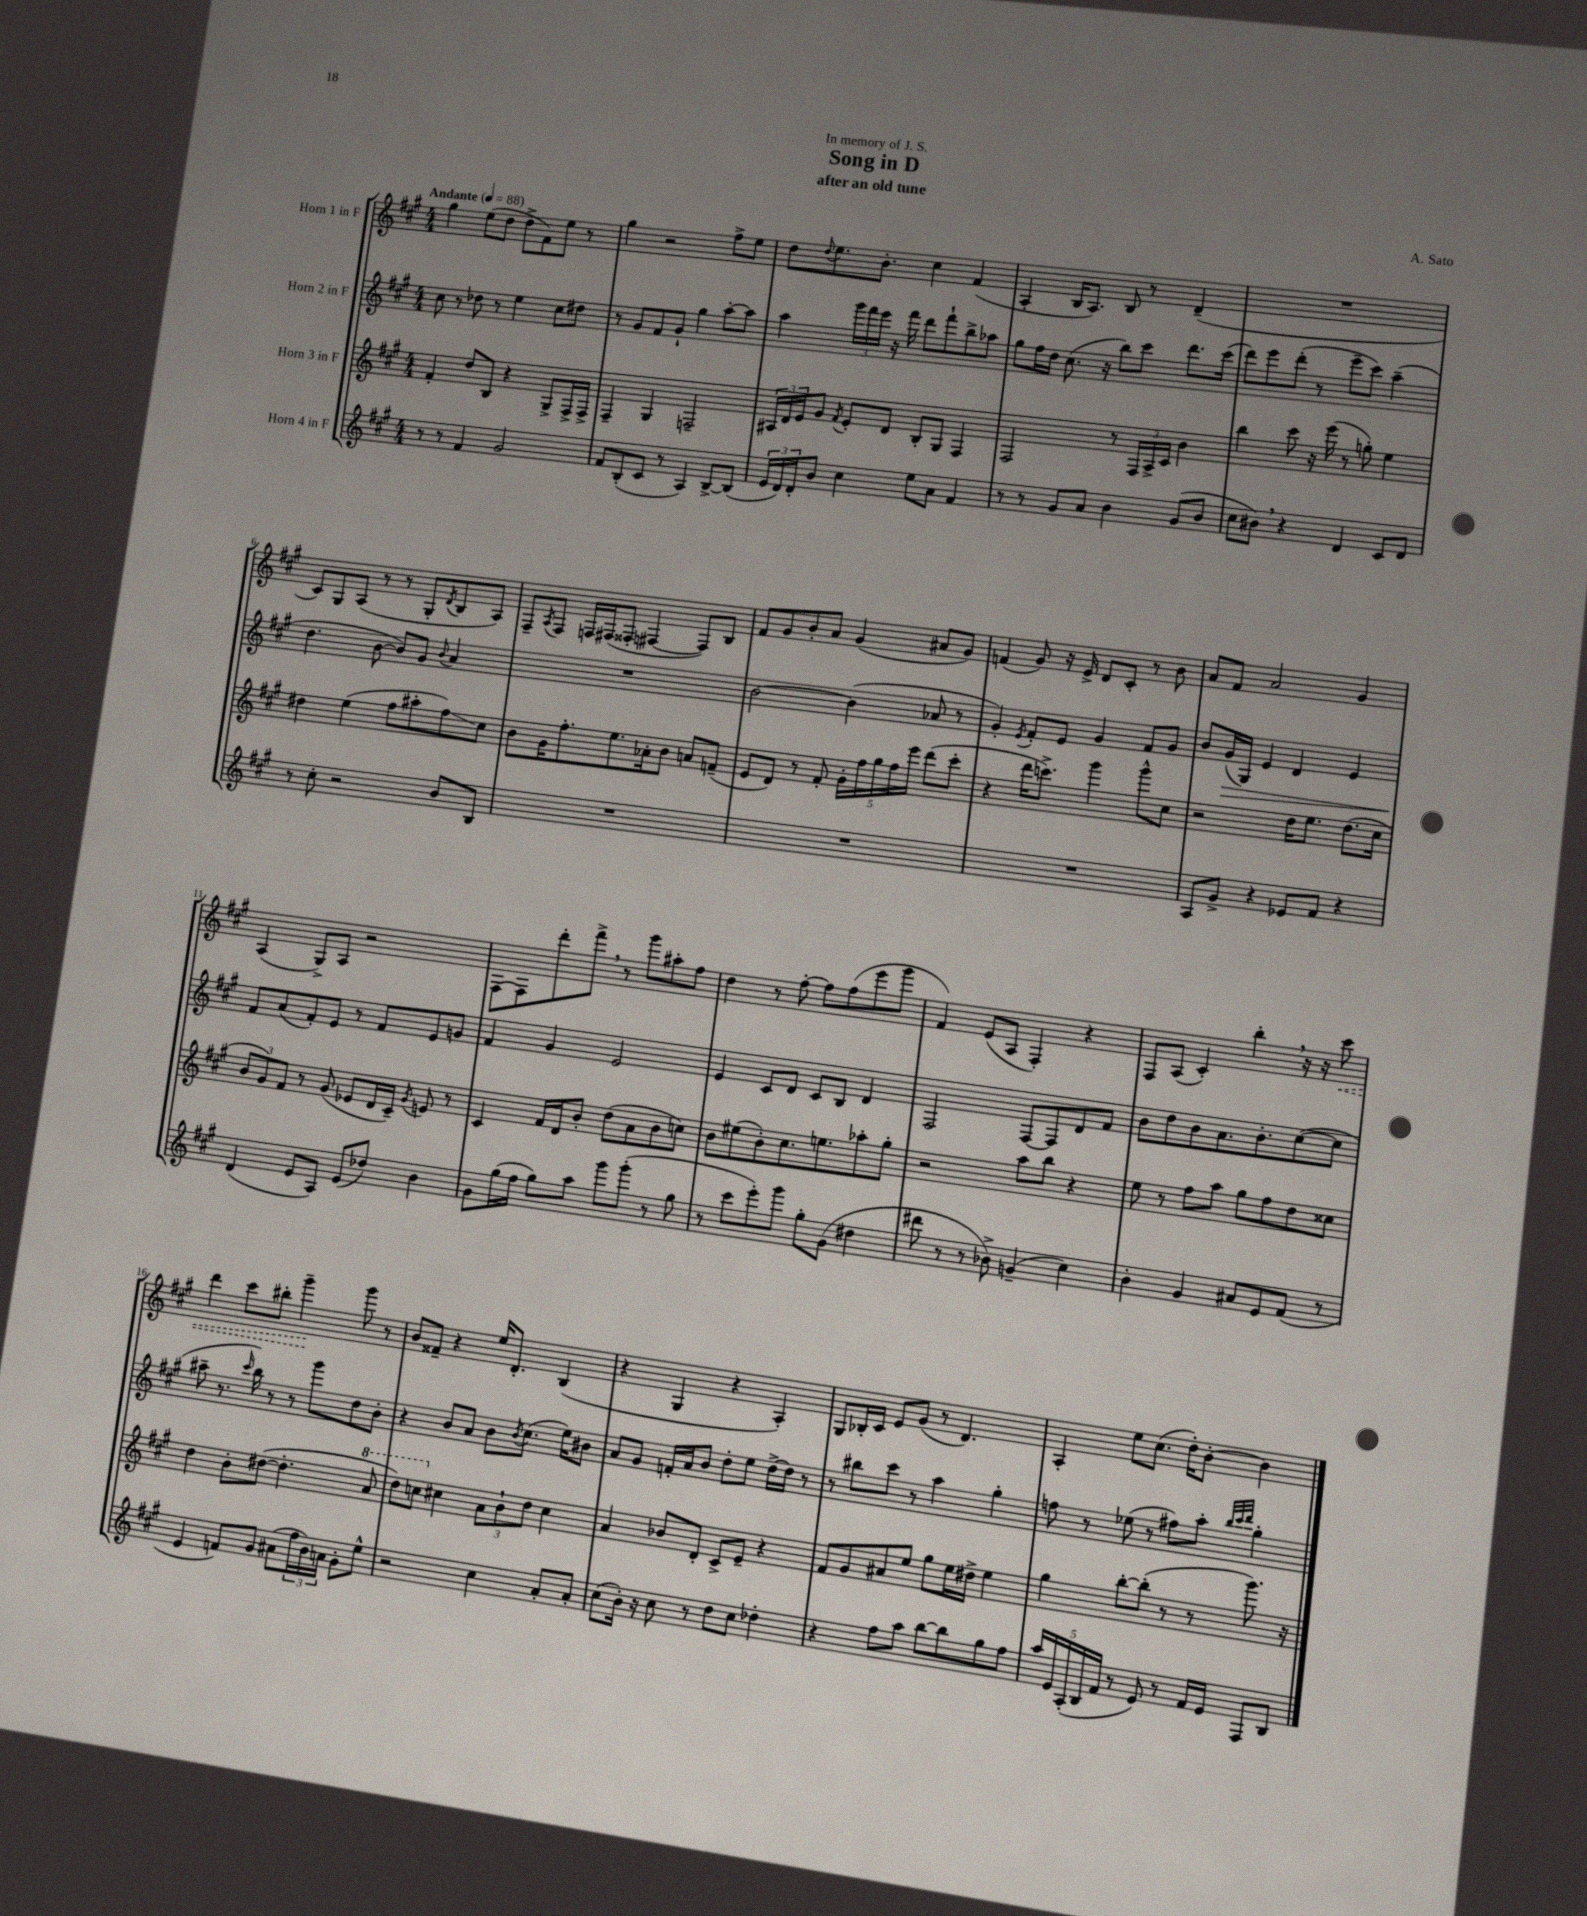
\header { title = "Song in D" composer = "A. Sato" subtitle = "after an old tune" dedication = "In memory of J. S." }
<<
\new StaffGroup <<
\new Staff = "s0" \with { instrumentName = "Horn 1 in F" } {
    \clef treble \key a \major \numericTimeSignature \time 4/4 \tempo "Andante" 4 = 88
    gis''4 e''8( d''8 d''8-> fis'8) e''8 r8 |
    gis''4 r2 fis''8-> e''8 |
    d''8 \appoggiatura { d''8 } e''8. b'8.-. cis''4 fis'4( |
    a4-. b16 a8.) b8 r8 d'4--( |
    R1 |
    cis'8) gis8 a8( r8 r8 gis8-. \acciaccatura { d'8 } b8 a8) |
    fis8-- \acciaccatura { a8 } fis8 f16 fis16( fisis8-. fis4~ fis8) b8 |
    fis'8 gis'8 b'8-. a'8 gis'4( ais'8 gis'8) |
    f'4( gis'8) r16 e'16-> d'8 cis'8-. r8 b'8 |
    a'8 fis'8 a'2 gis'4 |
    a4( gis8->) a8 r2 |
    fis8~ fis8 d'''8-. fis'''8-> \breathe r8 gis'''8 ais''8-. fis''8 |
    d''4 r8 fis''8~-. fis''8 fis''8( e'''8 gis'''8 |
    fis'4) e'8( a8 fis4-.) r4 |
    fis8 a8( cis'4-.) b''4-. \breathe r16 r16 \once \override Hairpin.style = #'dashed-line cis'''8\< |
    d'''4 cis'''8 bis''8-. gis'''4--\! gis'''8 r8 |
    b'8 fisis'8-- r4 e''16 d'8.-. b4( |
    r4 gis4 r4 a4-.) |
    gis8 bes16-. cis'16 e'8 gis'8( r8 d'4.) |
    a4-. e''8 cis''8.( d''16-.) b'8~-. b'4 \bar "|." |
}
\new Staff = "s1" \with { instrumentName = "Horn 2 in F" } {
    \clef treble \key a \major \numericTimeSignature \time 4/4
    cis''8 r8 des''8 r8 e''4 cis''8 dis''8 |
    r8 gis'8 fis'8 gis'8-! gis''4 a''8~-. a''8 |
    a''4 \tuplet 3/2 { gis'''16 fis'''16 e'''16 } r16 fis'''16 d'''8 fis'''8-! b''8-> aes''8 |
    gis''8 fis''16 d''16 cis''8.( r16 b''8) cis'''8 d'''8. cis'''16( |
    d'''8) e'''8 d'''8-.( r8 e'''8-- cis'''8) a''4--( |
    d''4. b'8~ b'8) gis'8 \appoggiatura { b'8 } a'4 |
    R1 |
    b'2~ b'4( aes'8 r8 |
    gis'4-.) \acciaccatura { e'8 } fis'8-. e'8 gis'4 fis'8 gis'8 |
    b'8 gis'16\>( gis16) e'4 d'4 e'4 |
    fis'8\! a'8( fis'8-.) e'8 r8 fis'8 e'8 g'8 |
    fis'4 gis'4 e'2 |
    e'4 cis'8 d'8 cis'8 b8 d'4 |
    fis2 fis8~ fis8 d'8 fis'8 |
    b'8 d''8 b'8 a'8. b'8.-. cis''8~( cis''8 |
    ais''8-- r8. \grace { cis'''16 } b''16) r8 r8 gis'''8 d''8 b'8-. |
    r4 b'8 a'8 b'8 \acciaccatura { b'8 } cis''8.( e''16) bis'8 |
    a'8 gis'8 f'16-. a'16 b'8 d''8-. e''8 d''16~-> d''16 r8 |
    r8 bis''8 cis'''8 r8 a''4 gis''4-. |
    f''8 r8 ees''8( r8 fis''8) a''8-. \grace { b''32 cis'''32 d'''32 } gis''4-. \bar "|." |
}
\new Staff = "s2" \with { instrumentName = "Horn 3 in F" } {
    \clef treble \key a \major \numericTimeSignature \time 4/4
    fis'4-. d''8 b8 r4 gis8-> fis16-> fis16-> |
    fis4-- gis4 f2-- |
    \tuplet 3/2 { ais16 d'16 e'16 } gis'8 \acciaccatura { fis'8 } e'8-. d'8 b8-. gis8 fis4 |
    fis2 r8 \tuplet 3/2 { fis16 a16-> cis'16 } b'4 |
    b''4 cis'''8 r16 e'''16( r8 g''8-.) e''4 |
    dis''4 e''4( fis''8 ais''8-. fis''8\glissando) cis''8 |
    b'8 gis'16 fis''8.-. e''8. aes'16-. b'8 a'8 f'8--( |
    e'8 d'8) r8 fis'8-. \tuplet 5/4 { gis'16-. fis''16 gis''16 fis''16 e'''16 } d'''8( cis'''8-. |
    r4 d'''16 c'''8.->) gis'''4 gis'''8-^ cis''8 |
    r2 d''16 e''8. d''8.( cis''16 |
    \tuplet 3/2 { b'8 gis'8) fis'8 } r8 gis'8( ees'8 d'16 cis'16--) \acciaccatura { gis'8 } e'8 r8 |
    cis'4 fis'16 d'16 b'8-. d''8( a'8 b'8 c''8) |
    b'8 eis''8( b'8-.) cis''8. e''8. aes''8-. gis''8-. |
    r2 a''8 b''8 r4 |
    e''8 r8 fis''8 a''8 gis''8 fis''8 d''8 cisis''8 |
    d''4 b'8-. dis''8~( dis''4.-. \ottava #1 a''8 |
    d'''8) c'''8 \ottava #0 cis''!4 \tuplet 3/2 { a'8 b'8-! d''8 } cis''4 |
    a'4 bes'8 d'8-. cis'8-> e'8-- r4 |
    fis'8 gis'8 ais'8 e''8 gis''8 e''16 dis''16-> e''4 |
    gis''4 b''8~-. b''8-.( r8 r8 gis'''8.) r16 \bar "|." |
}
\new Staff = "s3" \with { instrumentName = "Horn 4 in F" } {
    \clef treble \key a \major \numericTimeSignature \time 4/4
    r8 r8 fis'4 gis'2 |
    fis'8 b8-.( cis'8 r8 a4) b8~-> b8( |
    \tuplet 3/2 { e'16 d'16) d'16-. } b'8 cis''4 e''8 a'8 fis'4 |
    r8 r8 gis'8 a'8 b'4 gis'8( b'8 |
    cis''8 bis'8) \breathe r4 d'4 cis'8 d'8 |
    r8 cis''8-. r2 b'8 b8 |
    R1 |
    R1 |
    R1 |
    a8 gis'8-> r4 ees'8 fis'8 r4 |
    d'4( e'8 a8) e'8( des''8) b'4 |
    gis'8 gis''16( fis''16 gis''8) a''8 gis'''8 gis'''8-.( r8 gis''8 |
    r8 cis'''8 e'''8-.) gis'''8 gis''8-. gis'8( dis''4 |
    dis'''8 r8 r8 bes'8->) g'4--( cis''4) |
    b'4-. gis'4 ais'8 e'8 fis'8( r8 |
    e'4 f'8) gis'8 ais'8( \tuplet 3/2 { fis''16 b'16) a'16 } gis'8-. e''8-^ |
    r2 cis''4 a'8-. a'8-. |
    cis''8( b'16-.) r16 cis''8 r8 d''8 cis''8 des''4-. |
    r4 fis''8 a''8 b''8~ b''8 gis''8 fis''8 |
    \tuplet 5/4 { a''16 e'16 a16-.( b16 fis'16 } r8 e'8) r8 fis'16 e'16 fis8 b8 \bar "|." |
}
>>
>>
